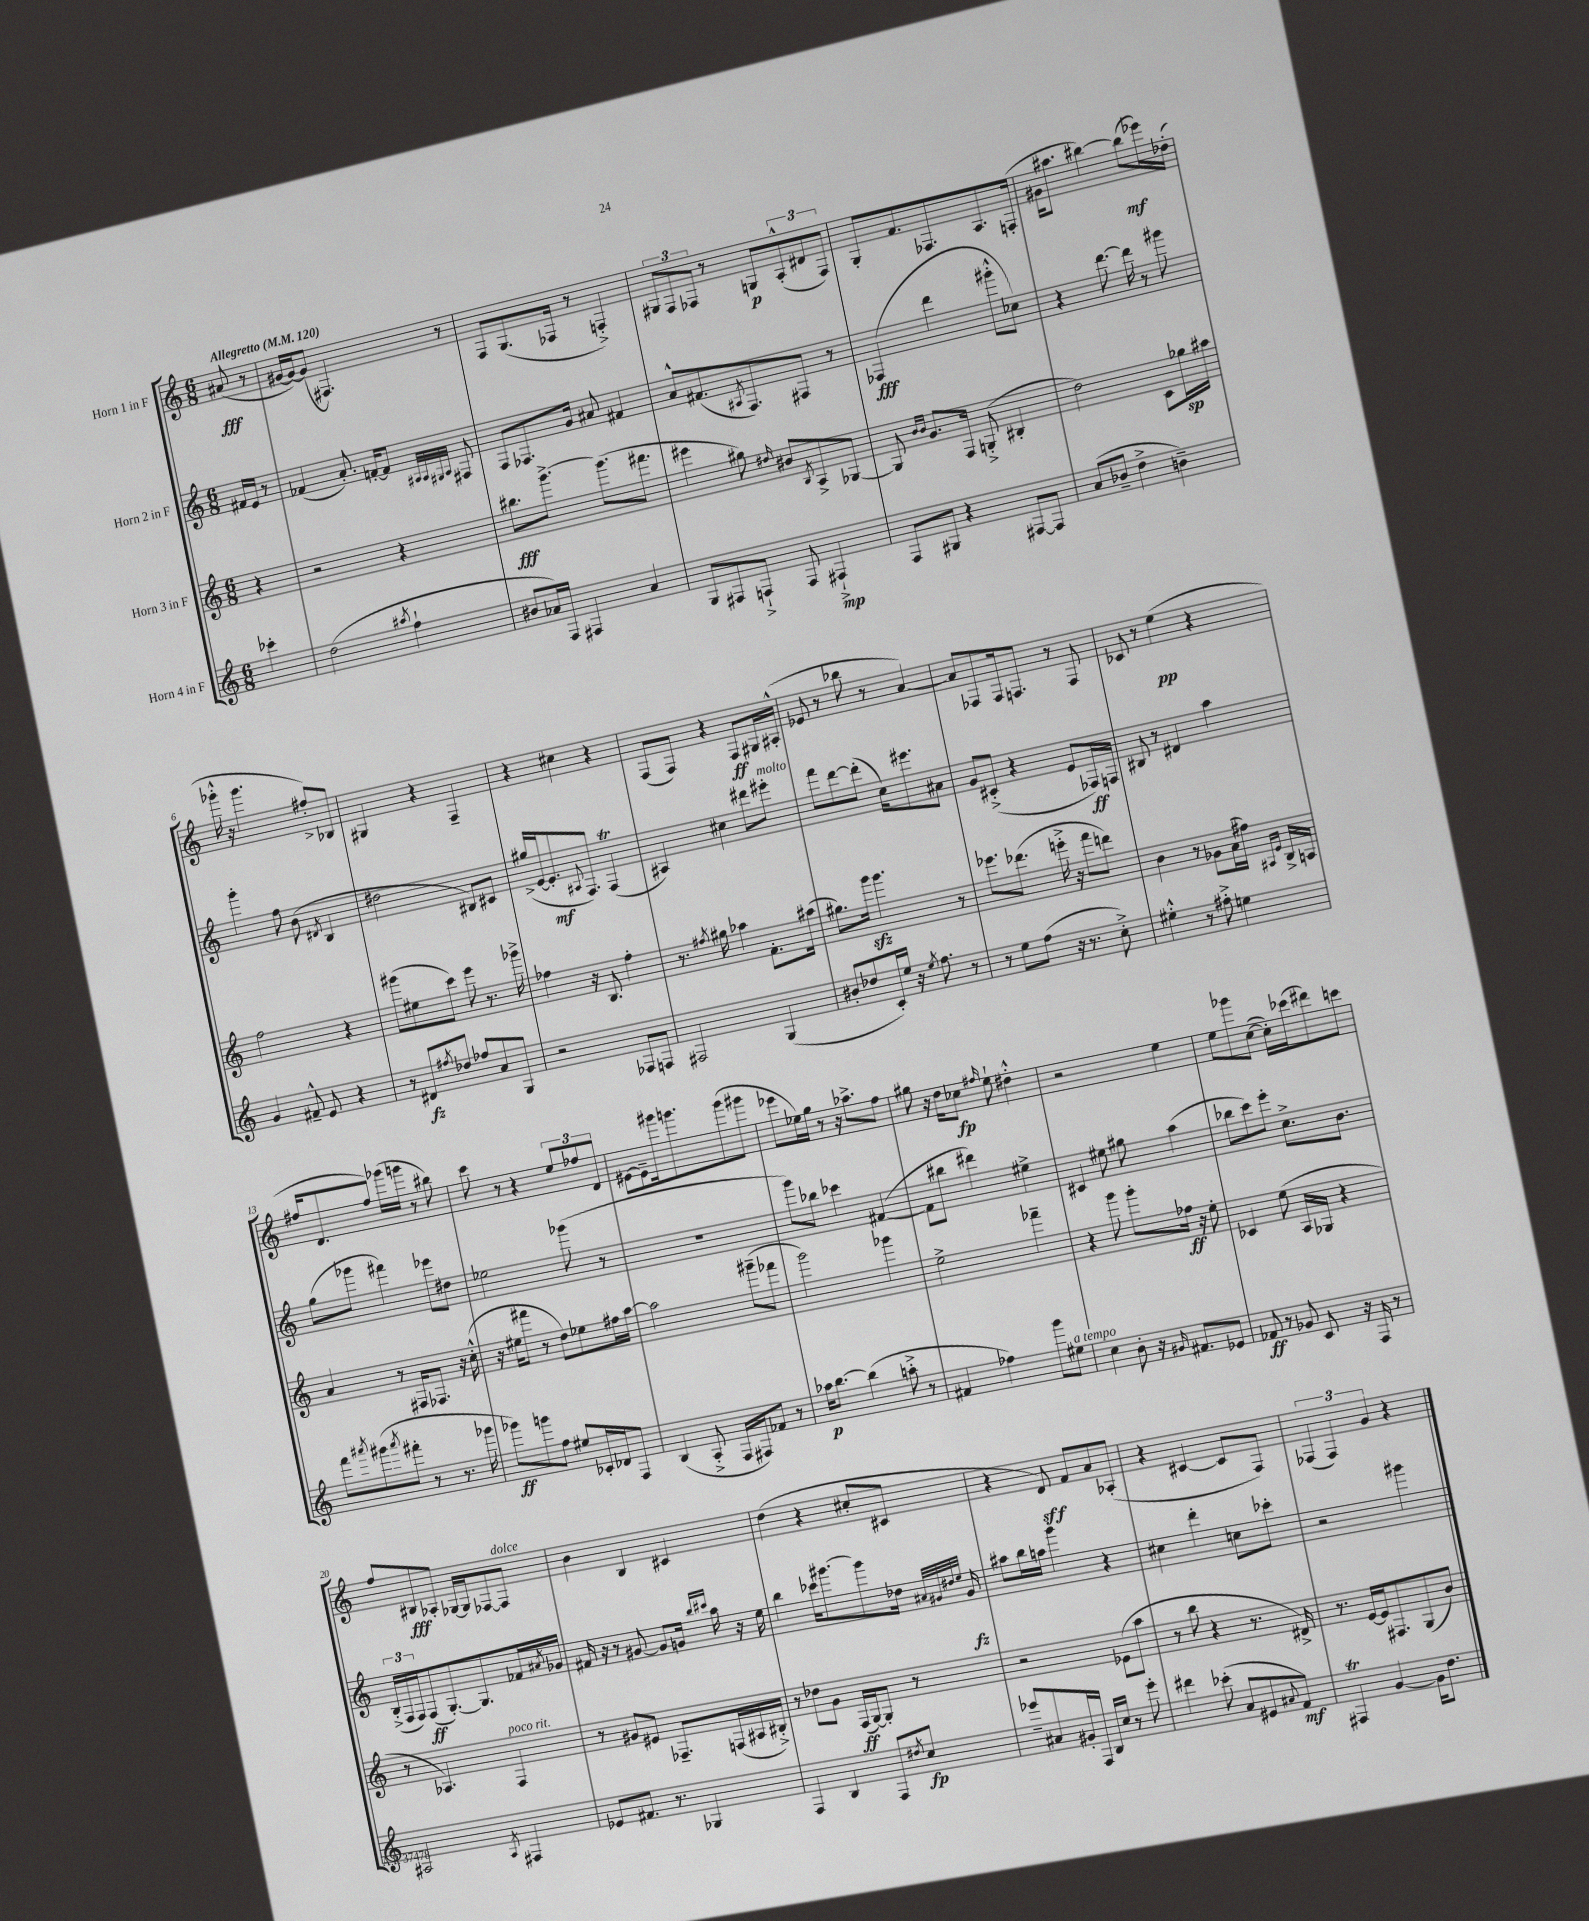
<<
\new StaffGroup <<
\new Staff = "s0" \with { instrumentName = "Horn 1 in F" } {
    \clef treble \key c \major \numericTimeSignature \time 6/8 \partial 4 \tempo "Allegretto" 4 = 120
    ais'8\fff( r8 |
    gis'16~ gis'16~) gis'8( fis4.) r8 |
    f8 g8.( fes16 r8 f4-.->) |
    \tuplet 3/2 { gis8 f8 fes8 } r8 g8\p \tuplet 3/2 { a8-.-^( dis'8 fes8) } |
    g8-. f'8. fes8. a8. f16-.( |
    gis'16 ais''8. bis''4~) bis''8\mf( ees'''16) des''16-.( |
    ges'''16-.-^ r16 ges'''4. fis''8-.->) bes8 |
    gis4 r4 f4-- |
    r4 cis''4 r4 |
    f8( f8) r4 f8\ff gis16 ais16-.-^( |
    ees'8 r8 bes''8 r8 a'4~) |
    a'8 fes8 fes16 f8. r8 f8 |
    ces'8 r8 e''4\pp( r4 |
    fis''16 d'8. fis''8) ges'''16( g'''16 r8 bis''8) |
    c'''8 r8 r4 \tuplet 3/2 { e''8 fes''8 d'8 } |
    eis'8~ eis'8-- gis'''16 g'''8. g'''8( gis'''8 |
    ees'''8 ees''16) g''16 r8 r16 aes''8.-> f''8 |
    gis''8 r16 d''16 ces''8\fp \grace { fis''16 } e''8-! dis''4-.-^ |
    r2 e''4 |
    e''8 ges'''8 c''8~( c''16-.) ces'''16( dis'''8) c'''8 |
    f''8 bis8\fff aes8-. ges16~ ges16 fes8~ fes8^\markup { \italic "dolce" } |
    b'4 b4 cis'4 |
    d''4( r4 cis''8-. cis'8 |
    r4 d'8\sff) f'8 a'8 aes8-.( |
    r4 cis'4~ cis'8 f8) |
    \tuplet 3/2 { fes4( fes4) g'4 } r4 \bar "|." |
}
\new Staff = "s1" \with { instrumentName = "Horn 2 in F" } {
    \clef treble \key c \major \numericTimeSignature \time 6/8 \partial 4
    fis'16 e'16 r8 |
    fes'4( a'8.-.) f'16~-. f'8 \grace { ais32 ais32 gis32 ais32 } fis8 |
    f8 fes8. g'16 ais'8 fis'4 |
    a'8-^ fis'8.( \acciaccatura { ais8 } f8.) fis8 r8 |
    fes4\fff( d'''4 gis'''8-.-^ ces''8) |
    r4 d'''8.~ d'''16 r8 gis'''8 |
    g'''4-. f''8 b'8( \acciaccatura { dis'8 } b4 |
    dis''2 bis8) cis'8 |
    gis''16->( e'16~ e'8.-.\mf \appoggiatura { ais8 } f8.) f4\trill( |
    ais4) cis''4 dis'''8 eis'''8-.^\markup { \italic "molto" } |
    f'''8 d'''8~ d'''8-.( c''16) eis'''8. ais'8 |
    g'8 cis'8-.->( r4 e'8 fes16\ff) f16 |
    bis8 r8 dis'4 a''4 |
    g''8( ges'''8 fis'''4) ees'''8 dis''8 |
    ees''2 ges'''8( r8 |
    R2. |
    g'''8) bes''8 ces'''4 fis'4~( |
    fis'8 bis''8 dis'''4) eis''4-> |
    cis'4 eis''8 gis''8 a''4( |
    bes''8 c'''8) e'''8-. c''8.-> b'8. |
    \tuplet 3/2 { b16-.->( f16 f16) } f8\ff( g8.~-.) g8. fes'16 \acciaccatura { ais'8 } ges'16 |
    fis'16 r16 r8 gis'8~ gis'8 g'16 \grace { b''16 cis'''16 } a''16 r16 e''16 |
    b''4 ces'''16 gis'''8.~ gis'''8 des''16 \grace { ais'32 gis'32 dis''32 e''32 } gis'16\fz |
    ais''8 b''16 a''16 g'''4 r4 |
    cis''4 d'''4-. c''8 ces'''8-. |
    r2 gis'''4 \bar "|." |
}
\new Staff = "s2" \with { instrumentName = "Horn 3 in F" } {
    \clef treble \key c \major \numericTimeSignature \time 6/8 \partial 4
    r4 |
    r2 r4 |
    bis''8.\fff g'''8.~-> g'''8.( fis'''8. |
    eis'''4 gis''8) \grace { dis''16 } bis'8 \acciaccatura { b8 } a8-> ges8~ |
    ges8 \grace { b'16 b'16 } g'8. f16 g8-.->( bis4-. |
    d''2) c'8 ges''16\sp ais''16 |
    f''2 r4 |
    gis'''8( eis''8 c'''8) e'''8 r8. ges'''16-> |
    fes''4 r16 b8. fes''4-. |
    r8. \acciaccatura { fis''8 } gis''16 aes''4 f'8.-. ais''16( |
    gis''8.) g'''16\sfz g'''4. r8 |
    ees'''8. des'''8.( e'''16-.-> r16 f'''8 d'''8) |
    b'4 r8 ges'8 a'16( fis''16) \grace { ais16 e'16 } b16-> a16 |
    a'4 r8 fis16 fes8. r16 c''16-.-^( |
    r16 eis''16 fis'''8 r8 d''8) ees''8 fis''16 a''16~ |
    a''2 gis'''8--( fes'''8 |
    g'''2) ges'''4 |
    e''2-> fes'''4-- |
    r4 g'''8 g'''8-. fes''16\ff r16 e''8-. |
    ces'4 e''8( a16 ges16 r4 |
    r8 aes4.) f4^\markup { \italic "poco rit." } |
    r8 gis'8 eis'8 fes8.-- f16( ais16 bis16-.->) |
    r8 des''8 g'8 f16\ff( g16~) g8-. r8 |
    r2 ees'8( a''8 |
    r8 b''8 r4 r8. dis'16->) |
    r8. e'16~ e'16 fis8. g8( b'8) \bar "|." |
}
\new Staff = "s3" \with { instrumentName = "Horn 4 in F" } {
    \clef treble \key c \major \numericTimeSignature \time 6/8 \partial 4
    ces'''4-. |
    d''2( \acciaccatura { ais''8 } f''4-! |
    bis'8 aes'16) f16 fis4 aes'4 |
    g8 fis8 f8-!-> f8 fis4-!->\mp |
    f8 gis8 r4 fis8~ fis8 |
    a'8( bes'8-- d''4-> b'4--) |
    g'4 fis'8---^ e'8 r4 |
    r8 dis'8\fz \acciaccatura { fis''8 } des''8 fes''8 a'8 g8 |
    r2 fes8 f8 |
    fis2 g4( |
    bis'8-. des''8 c'16-.) e''16 r16 \acciaccatura { e''8 } f''8. r8 |
    r8 e''8 f''8( r16 r8. c''8-.->) |
    eis''4-.-^ r8 fis''8-.-> e''4 |
    f'''8 \acciaccatura { ais'''8 } gis'''8( \acciaccatura { ais'''8 } fis'''8-. r8 r8. ges'''16 |
    ges'''8\ff) g'''8 f''8 eis''8 ces'16-. des'16 f8 |
    b4( a8-.-> f16 fis16) fes'8 r8 |
    aes''16\p b''8.~ b''4( a''8-.-> r8 |
    fis'4 fes''4) g'''8 eis''8^\markup { \italic "a tempo" } |
    c''4 b'8-. r16 \grace { gis'16 } fis'8. ees'8 |
    fes'8\ff r8 ges'8 c'8 r16 f16 r8 |
    ais2 \acciaccatura { ais8 } fis4 |
    ees'8 fis'8. r8. ges4 |
    f4 b4 f8 \acciaccatura { dis''8 } c''8\fp |
    ees'''8-- ais'8 gis'16-. f16 b16 c''16 r8 ees'''8-. |
    dis'''4 ces'''8-.( a'8 eis'8 \appoggiatura { ais'8 } f'8\mf) |
    fis4\trill g'4~ g'16 d''8. \bar "|." |
}
>>
>>
